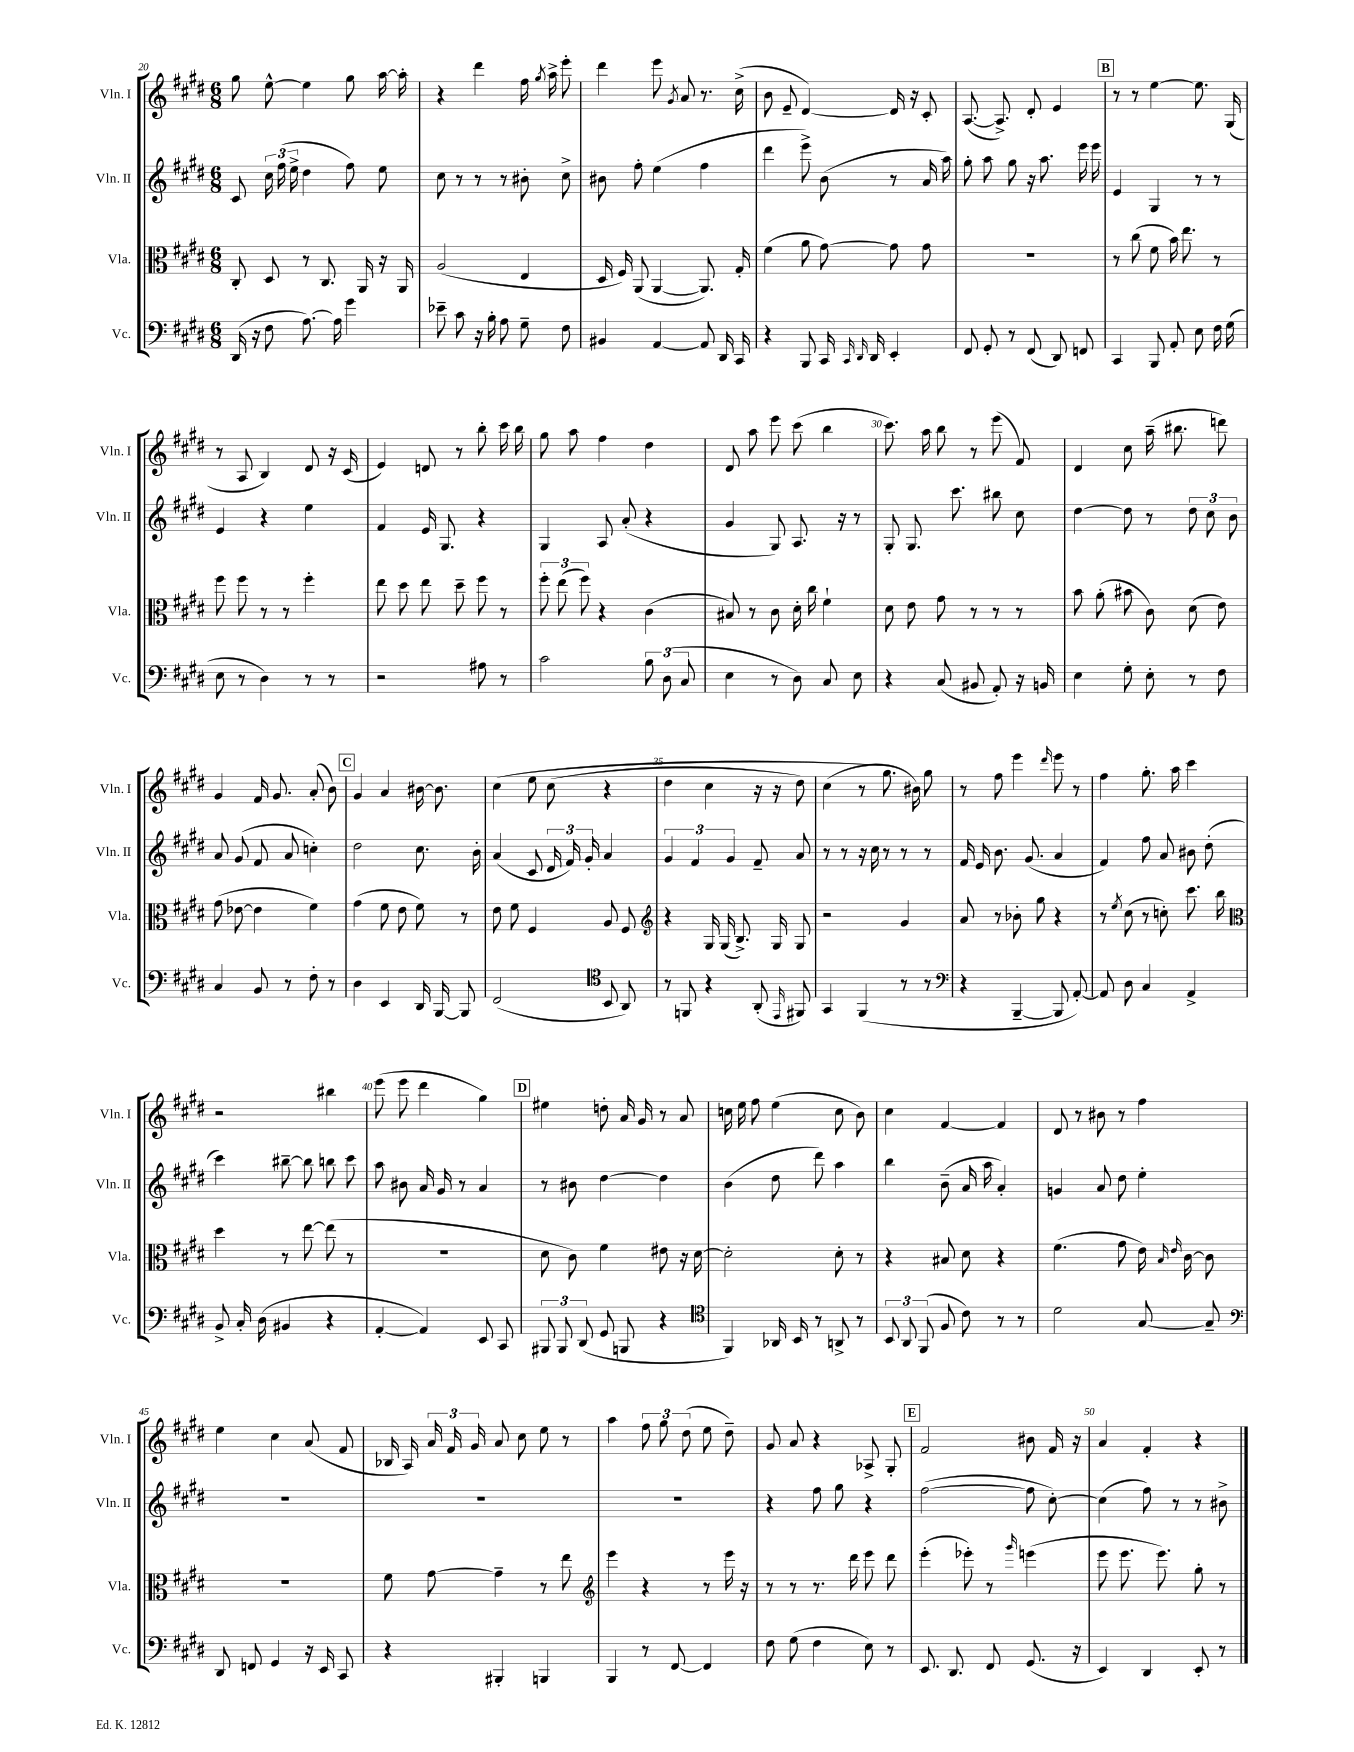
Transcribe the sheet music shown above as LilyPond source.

<<
\new StaffGroup <<
\new Staff = "s0" \with { instrumentName = "Vln. I" shortInstrumentName = "Vln. I" } {
    \clef treble \key e \major \numericTimeSignature \time 6/8
    \autoBeamOff gis''8 e''8~-^ e''4 gis''8 a''16~ a''16-. |
    r4 dis'''4 fis''16 \acciaccatura { gis''8 } a''16-> e'''8-. |
    dis'''4 e'''8 \acciaccatura { gis'8 } a'8 r8. cis''16->( |
    b'8 e'8-- dis'4~) dis'16 r16 cis'8-. |
    a8.~( a8.->) dis'8-. e'4 |
    \mark \markup { \box "B" } r8 r8 e''4~ e''8. gis16( |
    r8 a8 b4) dis'8 r16 cis'16( |
    e'4) d'8 r8 b''8-. cis'''16 b''16 |
    gis''8 a''8 fis''4 dis''4 |
    dis'8 a''8 e'''8 cis'''8( b''4 |
    cis'''8.) a''16 b''8 r8 e'''8( fis'8) |
    dis'4 cis''8 a''16--( bis''8. d'''8) |
    gis'4 fis'16 gis'8. a'8-.( b'8) |
    \mark \markup { \box "C" } gis'4 a'4 bis'16~ bis'8. |
    cis''4\( e''8 cis''8( r4 |
    dis''4 cis''4 r16 r16 dis''8) |
    cis''4( r8 gis''8.\) bis'16) gis''8 |
    r8 fis''8 e'''4 \grace { dis'''16 } e'''8 r8 |
    fis''4 gis''8.-. a''16 cis'''4 |
    r2 bis''4 |
    e'''8( e'''8 dis'''4 gis''4) |
    \mark \markup { \box "D" } eis''4 d''8-. a'16 gis'16 r8 a'8 |
    c''16 e''16 fis''8 e''4( c''8 b'8) |
    cis''4 fis'4~ fis'4 |
    dis'8 r8 bis'8 r8 fis''4 |
    e''4 cis''4 a'8( fis'8 |
    bes16 a16) \tuplet 3/2 { a'16 fis'16 gis'16 } a'8 cis''8 e''8 r8 |
    a''4 \tuplet 3/2 { fis''8 gis''8 dis''8( } e''8 dis''8--) |
    gis'8 a'8 r4 aes8-> gis8-. |
    \mark \markup { \box "E" } fis'2 bis'8 fis'16 r16 |
    a'4 fis'4-. r4 \bar "|." |
}
\new Staff = "s1" \with { instrumentName = "Vln. II" shortInstrumentName = "Vln. II" } {
    \clef treble \key e \major \numericTimeSignature \time 6/8
    \autoBeamOff cis'8 \tuplet 3/2 { cis''16 fis''16( e''16-> } dis''4 fis''8) e''8 |
    cis''8 r8 r8 r8 bis'8-. cis''8-> |
    bis'8 fis''8-. e''4( fis''4 |
    dis'''4 e'''8->) b'8( r8 a'16 a''16) |
    gis''8-. a''8 gis''8 r16 a''8. e'''16 e'''16 |
    \mark \markup { \box "B" } e'4 gis4 r8 r8 |
    e'4 r4 e''4 |
    fis'4 e'16 gis8. r4 |
    gis4 a8 a'8-.( r4 |
    gis'4 gis8) a8. r16 r8 |
    gis8-. gis8. cis'''8. bis''8 cis''8 |
    dis''4~ dis''8 r8 \tuplet 3/2 { dis''8 cis''8 b'8 } |
    a'8 gis'8( fis'8 a'8 c''4-.) |
    \mark \markup { \box "C" } dis''2 cis''8. b'16-. |
    a'4( cis'8 \tuplet 3/2 { dis'16 fis'16) gis'16-. } a'4 |
    \tuplet 3/2 { gis'4 fis'4 gis'4 } fis'8-- a'8 |
    r8 r8 r16 cis''16 r8 r8 r8 |
    fis'16 e'16 b'8. gis'8.( a'4 |
    fis'4) fis''8 a'8 bis'8 dis''8-.( |
    cis'''4) bis''8~-- bis''8 b''8 cis'''8 |
    a''8 bis'8 a'16 gis'16 r8 a'4 |
    \mark \markup { \box "D" } r8 bis'8 dis''4~ dis''4 |
    b'4( dis''8 dis'''8) a''4 |
    b''4 b'8--( a'16 a''16 a'4-.) |
    g'4 a'8 dis''8 e''4-. |
    R2. |
    R2. |
    R2. |
    r4 fis''8 gis''8 r4 |
    \mark \markup { \box "E" } fis''2~( fis''8 cis''8~-.) |
    cis''4( fis''8) r8 r8 bis'8-> \bar "|." |
}
\new Staff = "s2" \with { instrumentName = "Vla." shortInstrumentName = "Vla." } {
    \clef alto \key e \major \numericTimeSignature \time 6/8
    \autoBeamOff cis8-. dis8 r8 cis8. a,16 r16 a,16 |
    a2( e4 |
    dis16 fis16) a,8( a,4~ a,8.) gis16-. |
    fis'4( a'8 gis'8~) gis'8 gis'8 |
    R2. |
    \mark \markup { \box "B" } r8 cis''8( fis'8 b'16) e''8. r8 |
    fis''8 fis''8 r8 r8 fis''4-. |
    e''8 dis''8 e''8 dis''8-- fis''8 r8 |
    \tuplet 3/2 { fis''8-. e''8( fis''8) } r4 cis'4( |
    bis8) r8 cis'8 dis'16-. cis''16 fis'4-! |
    dis'8 e'8 gis'8 r8 r8 r8 |
    b'8 a'8-.( bis'8 cis'8) dis'8( e'8) |
    gis'8( ees'8~ ees'4 fis'4) |
    \mark \markup { \box "C" } gis'4( fis'8 e'8 fis'8) r8 |
    e'8 fis'8 fis4 a8 fis8 |
    \clef treble r4 gis16 gis16( b8.->) gis16 gis8 |
    r2 gis'4 |
    a'8 r8 bes'8-. gis''8 r4 |
    r8 \acciaccatura { e''8 } cis''8( r8 c''8-.) cis'''8. b''16 |
    \clef alto dis''4 r8 e''8~ e''8( r8 |
    R2. |
    \mark \markup { \box "D" } dis'8 cis'8) fis'4 eis'8 r16 dis'16~ |
    dis'2-. dis'8-. r8 |
    r4 bis8 dis'8 r4 |
    fis'4.( gis'8 e'16) \grace { b16 e'16 } cis'16~ cis'8 |
    R2. |
    fis'8 gis'8~ gis'4-- r8 e''8 |
    \clef treble e'''4 r4 r8 e'''16 r16 |
    r8 r8 r8. dis'''16 e'''8 dis'''8 |
    \mark \markup { \box "E" } e'''4-.( ees'''8-.) r8 \grace { gis'''16 } e'''4( |
    e'''8 e'''8. e'''8.) gis''8-. r8 \bar "|." |
}
\new Staff = "s3" \with { instrumentName = "Vc." shortInstrumentName = "Vc." } {
    \clef bass \key e \major \numericTimeSignature \time 6/8
    \autoBeamOff dis,16( r16 fis8 a8.~) a16 gis'4 |
    ees'8-- cis'8 r16 b16-. a8 gis8-- fis8 |
    bis,4 a,4~ a,8 dis,16 cis,16 |
    r4 b,,8 cis,16 \grace { cis,16 dis,16 } dis,16 e,4-. |
    fis,8 gis,8-. r8 fis,8( dis,8) f,8 |
    \mark \markup { \box "B" } cis,4 b,,8 a,8-. e8 fis16 gis16( |
    e8 r8 dis4) r8 r8 |
    r2 ais8 r8 |
    cis'2 \tuplet 3/2 { b8 dis8( cis8 } |
    e4 r8 dis8) cis8 e8 |
    r4 cis8( bis,8 a,8-.) r16 b,16 |
    e4 gis8-. e8-. r8 fis8 |
    cis4 b,8 r8 fis8-. r8 |
    \mark \markup { \box "C" } dis4 e,4 dis,16 b,,16~ b,,8 |
    fis,2( \clef tenor b,8 a,8) |
    r8 f,8 r4 a,8-.( \grace { e,16 } fis,8) |
    gis,4 fis,4( r8 r8 |
    \clef bass r4 b,,4~-- b,,8 a,8~-.) |
    a,8 dis8 cis4 a,4-> |
    b,8-> cis16-. dis16( bis,4 r4 |
    a,4~-. a,4) e,8 cis,8 |
    \mark \markup { \box "D" } \tuplet 3/2 { bis,,8 bis,,8 dis,8( } gis,8 b,,8 r4 |
    \clef tenor fis,4) aes,16 b,16 r8 a,8-> r8 |
    \tuplet 3/2 { b,8 a,8 fis,8( } fis8 cis'8) r8 r8 |
    dis'2 gis8~ gis8-- |
    \clef bass dis,8 f,8 gis,4 r16 e,16 cis,8 |
    r4 bis,,4-. b,,4 |
    b,,4 r8 fis,8~ fis,4 |
    fis8 gis8( fis4 e8) r8 |
    \mark \markup { \box "E" } e,8. dis,8. fis,8 gis,8.( r16 |
    e,4) dis,4 e,8-. r8 \bar "|." |
}
>>
>>
\layout { \context { \Score currentBarNumber = #20 \override BarNumber.break-visibility = ##(#f #t #t) barNumberVisibility = #(every-nth-bar-number-visible 5) } }
